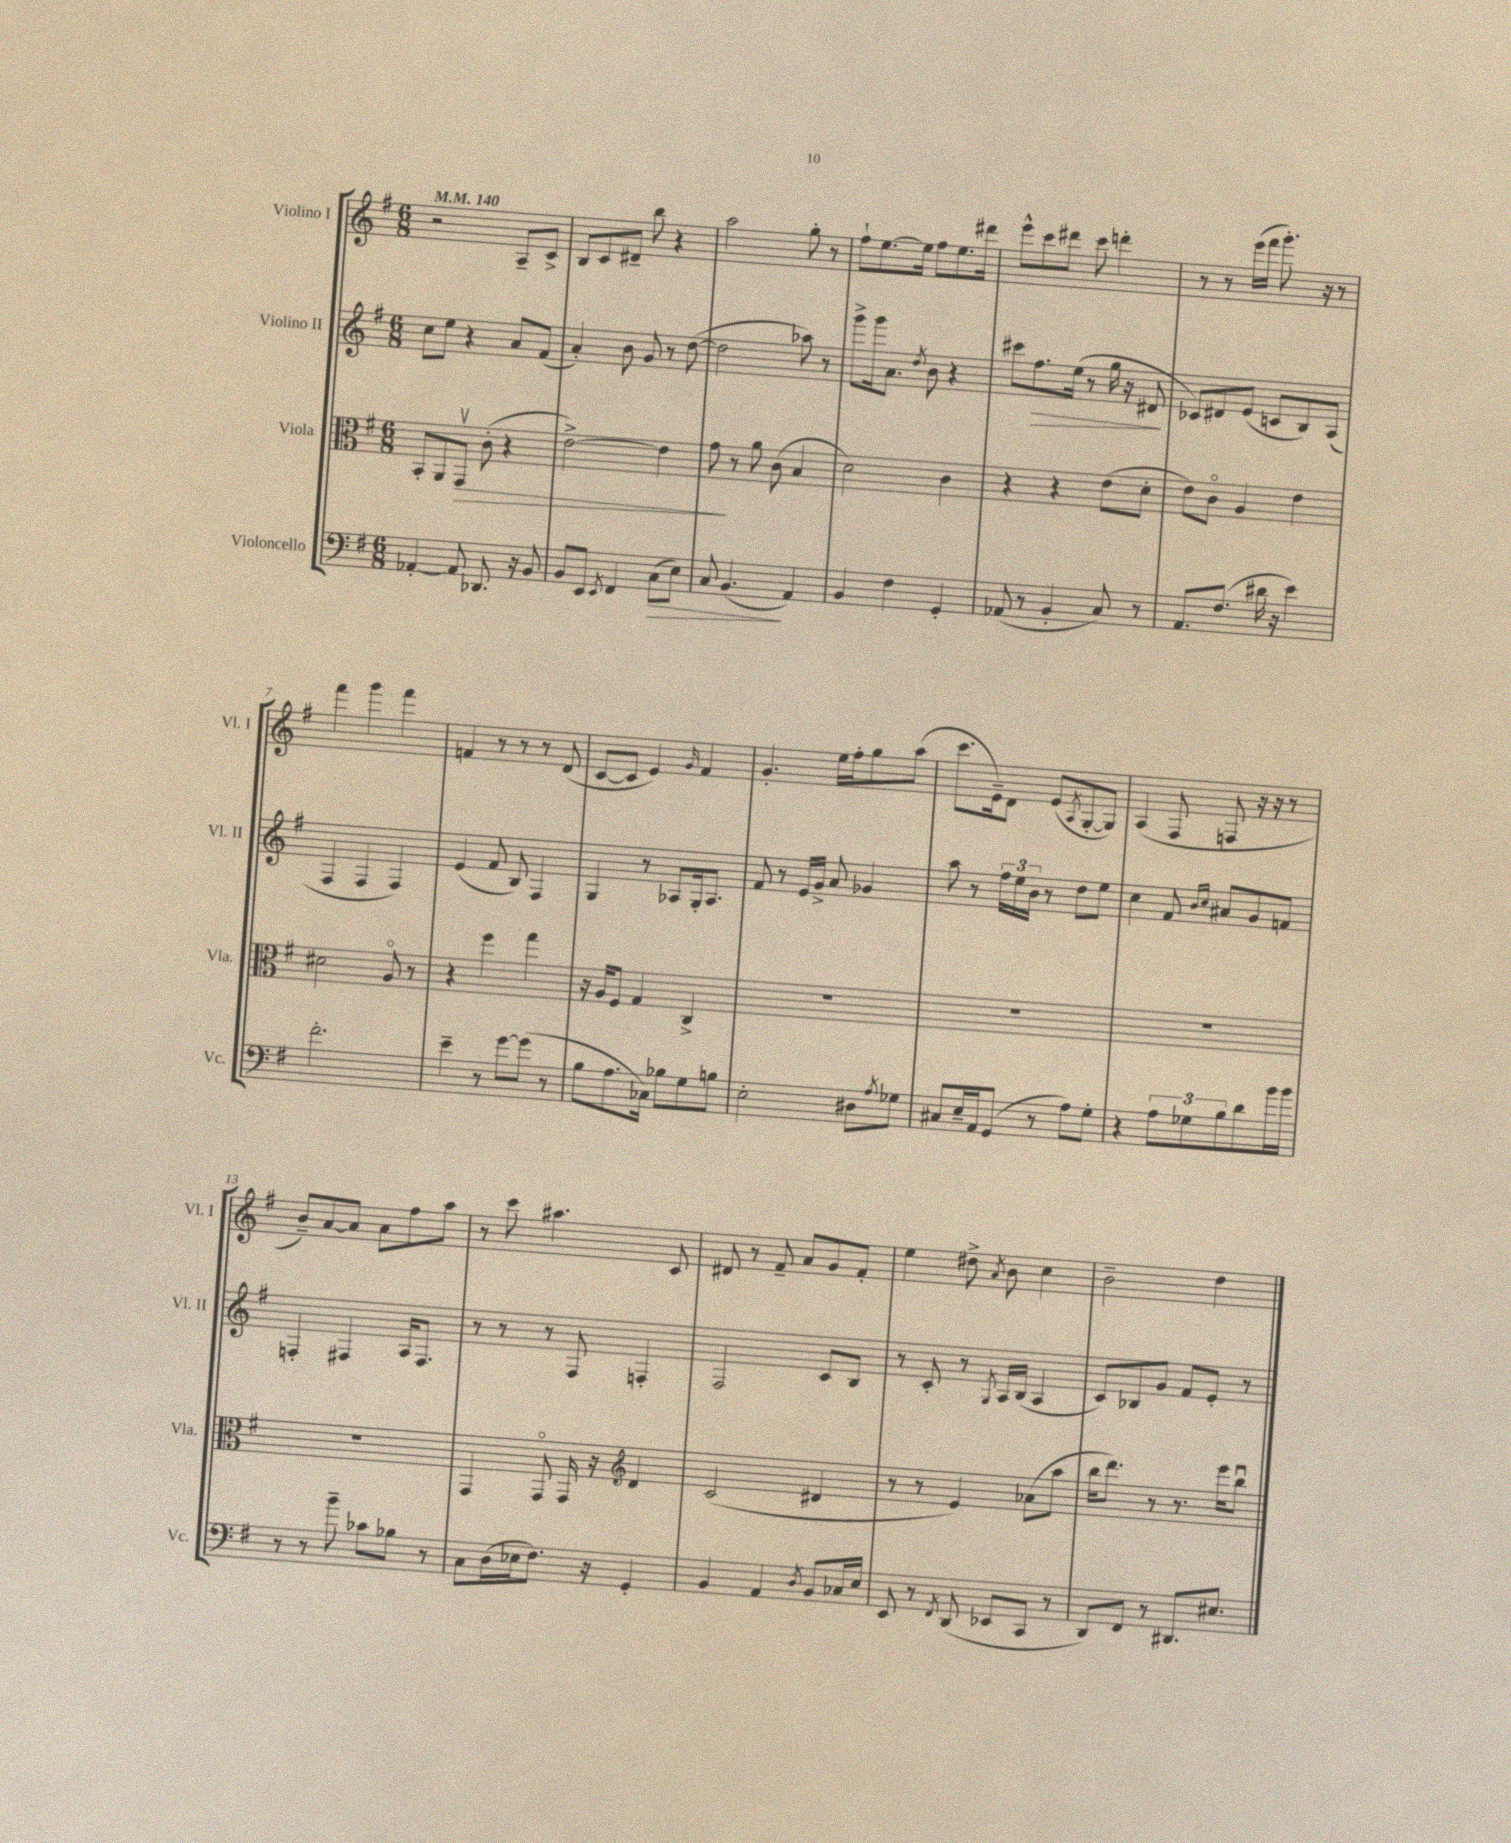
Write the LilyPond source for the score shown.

<<
\new StaffGroup <<
\new Staff = "s0" \with { instrumentName = "Violino I" shortInstrumentName = "Vl. I" } {
    \clef treble \key g \major \numericTimeSignature \time 6/8 \tempo 4 = 140
    r2 a8-- c'8-> |
    b8 c'8 dis'8-- b''8 r4 |
    a''2 g''8-. r8 |
    fis''8-! e''8.~ e''16 fis''8 e''8. dis'''16 |
    e'''8-^ c'''8 dis'''8 c'''8 d'''4-. |
    r8 r8 e'''16( fis'''16 g'''8.-.) r16 r8 |
    fis'''4 g'''4 fis'''4 |
    f'4 r8 r8 r8 d'8( |
    c'8~ c'8 e'4) \grace { g'16 } fis'4 |
    g'4.-. e''16 fis''16-. g''8 a''8( |
    c'''8. e'16--) d'8 e'8( \acciaccatura { a8 } g8~-. g8) |
    a4( fis8 f8 r16 r16 r8 |
    b'8--) a'8~ a'8 a'8 fis''8 a''8 |
    r8 c'''8 ais''4. c'8 |
    dis'8 r8 fis'8-- a'8 g'8 fis'8-. |
    e''4 dis''8-> \acciaccatura { a'8 } b'8 c''4 |
    b'2-- d''4 \bar "|." |
}
\new Staff = "s1" \with { instrumentName = "Violino II" shortInstrumentName = "Vl. II" } {
    \clef treble \key g \major \numericTimeSignature \time 6/8
    c''8 e''8 r4 a'8 fis'8( |
    a'4-.) b'8 g'8 r8 d''8~( |
    d''2 aes''8) r8 |
    g'''8-> g'''16 a'8. \acciaccatura { d''8 } b'8 r4 |
    cis'''8 fis''8.\> e''16( r8 g''16 r16 dis'8\! |
    ces'8) dis'8 e'8( c'8 b8) a8( |
    fis4 fis4 fis4) |
    e'4( fis'8 b8) fis4 |
    g4 r8 aes8 g16-. aes8. |
    fis'8 r8 e'16 g'16-> a'8 ges'4 |
    a''8 r8 \tuplet 3/2 { fis''16 e''16 b'16 } r8 d''8 e''8 |
    c''4 fis'8 \grace { b'16 c''16 } ais'8 g'8 f'8 |
    f4-. fis4 a16 fis8. |
    r8 r8 r8 fis8 f4-. |
    fis2 c'8 b8 |
    r8 c'8-. r8 \acciaccatura { g8 } a16 b16( a4 |
    c'8) bes8 g'8 fis'8 e'8-. r8 \bar "|." |
}
\new Staff = "s2" \with { instrumentName = "Viola" shortInstrumentName = "Vla." } {
    \clef alto \key g \major \numericTimeSignature \time 6/8
    b,8-. a,8 g,8\upbow\> c'8-.( r4 |
    e'2~->) e'4 |
    g'8\! r8 a'8 c'8( b4 |
    d'2) c'4 |
    r4 r4 e'8( d'8-. |
    e'8) c'8\flageolet a4 e'4 |
    dis'2 a8\flageolet r8 |
    r4 fis''4 g''4 |
    r16 a16 fis8 g4 c4-> |
    R2. |
    R2. |
    R2. |
    R2. |
    g,4 g,8\flageolet g,16 r16 \clef treble d'4 |
    c'2( dis'4 |
    r8 r8 e'4) aes'8( a''8 |
    b''16 d'''8.) r8 r8. e'''16 b''8\downbow \bar "|." |
}
\new Staff = "s3" \with { instrumentName = "Violoncello" shortInstrumentName = "Vc." } {
    \clef bass \key g \major \numericTimeSignature \time 6/8
    aes,4~-. aes,8 des,8. r16 b,8 |
    b,8 e,8 \acciaccatura { e,8 } fis,4 c8\>( e8) |
    c8 b,4.\!( a,4) |
    b,4 fis4 g,4-. |
    aes,8( r8 b,4-. c8) r8 |
    a,8. fis8.( dis'16 r16 e'4) |
    fis'2.-. |
    e'4-- r8 g'8~ g'8( r8 |
    b8 a8. ces16) bes8 g8 b8 |
    e2-. dis8 \acciaccatura { a8 } ges8 |
    cis8 e16-- a,16 g,8( r8 a8) g8-. |
    r4 \tuplet 3/2 { a8 ges8 b8 } d'8 b'16 b'16 |
    r8 r8 b'8-- ces'8 bes8 r8 |
    c8 d16( ees16 fis8.) r16 g,4-. |
    b,4 a,4 \acciaccatura { d8 } b,8 ces16 e16 |
    e,8 r8 \acciaccatura { fis,8 } d,8( ees,8 c,8 r8 |
    d,8) fis,8 r8 dis,8. eis8. \bar "|." |
}
>>
>>
